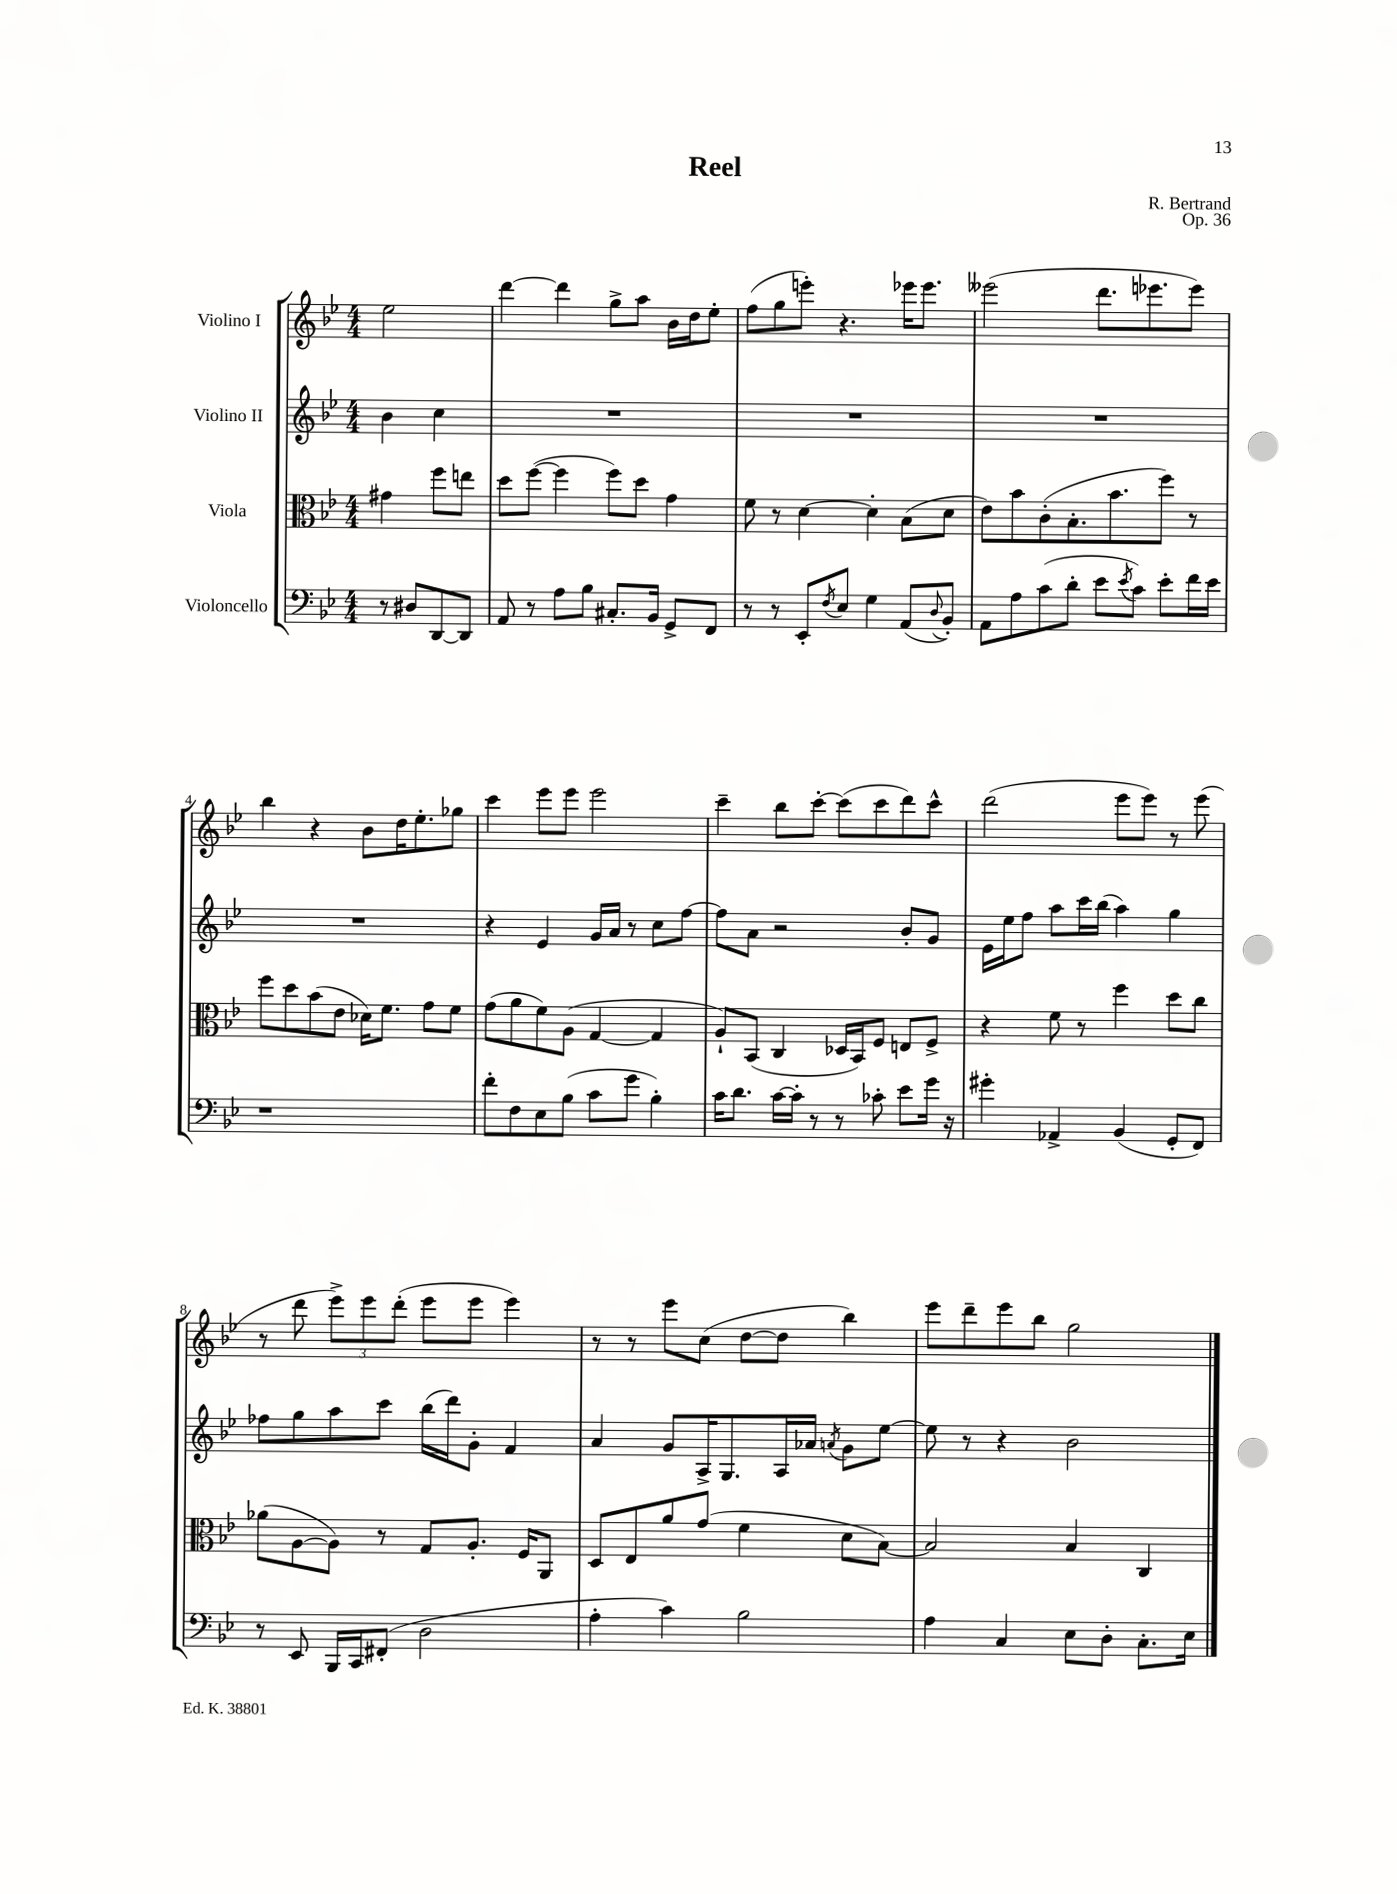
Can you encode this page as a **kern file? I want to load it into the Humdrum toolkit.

**kern	**kern	**kern	**kern
*part4	*part3	*part2	*part1
*staff4	*staff3	*staff2	*staff1
*I"Violoncello	*I"Viola	*I"Violino II	*I"Violino I
*clefF4	*clefC3	*clefG2	*clefG2
*k[b-e-]	*k[b-e-]	*k[b-e-]	*k[b-e-]
*M4/4	*M4/4	*M4/4	*M4/4
=	=	=	=
8r	4g#X\	4b-\	2ee-\
8D#X/L	.	.	.
[8DD/	8ff\L	4cc\	.
8DD/J]	8een\J	.	.
=1	=1	=1	=1
8AA/	8dd\L	1r	[4ddd\
8r	([8ff\J	.	.
8A\L	4ff\]	.	4ddd\]
8B-\J	.	.	.
8.C#X'/L	8ff\L)	.	8gg^\L
.	8dd\J	.	8aa\J
16BB-/Jk	.	.	.
8GG^/L	4g\	.	16b-\LL
.	.	.	16dd\J
8FF/J	.	.	8ee-'\J
=2	=2	=2	=2
8r	8f\	1r	(8ff\L
8r	8r	.	8gg\
8EE-'/L	[4d\	.	8eeen'\J)
8qF/	.	.	.
8E-/J	.	.	4.r
4G\	4d'\]	.	.
(8AA/L	(8B-\L	.	16eee-X\KL
.	.	.	8.eee-\J
8qqD/	.	.	.
8BB-'/J)	8d\J	.	.
=3	=3	=3	=3
8AA\L	8e-\L)	1r	(2eee--X\
8A\	8b-\	.	.
(8c\	(8c'\	.	.
8d'\J	8.B-'\	.	.
8e-\L	.	.	8.ddd\L
.	8.b-\	.	.
8qe-/	.	.	.
8c\J)	.	.	.
.	.	.	8.eee-X\
8e-'\L	8ff\J)	.	.
16f\L	8r	.	8eee-\J)
16e-\JJ	.	.	.
!!LO:LB:g=z
=4	=4	=4	=4
1r	8ff\L	1r	4bb-\
.	8dd\	.	.
.	(8b-\	.	4r
.	8e-\J	.	.
.	16d-X\KL)	.	8b-\L
.	8.f\J	.	.
.	.	.	16dd\K
.	.	.	8.ee-'\
.	8g\L	.	.
.	8f\J	.	8gg-X\J
=5	=5	=5	=5
8f'\L	(8g\L	4r	4ccc\
8F\	8a\	.	.
8E-\	8f\)	4e-/	8eee-\L
(8B-\J	(8A\J	.	8eee-\J
8c\L	[4G/	16g/LL	2eee-\
.	.	16a/JJ	.
8g\J	.	8r	.
4B-'\)	4G/]	8cc\L	.
.	.	[8ff\J	.
=6	=6	=6	=6
16c\KL	8A`/L)	8ff\L]	4ccc~\
8.d\J	.	.	.
.	(8BB-/J	8a\J	.
[16c\LL	4C/	2r	8bb-\L
16c'\JJ]	.	.	.
8r	.	.	[8ccc'\J
8r	16D-X/LL	.	(8ccc\L]
.	16BB-/J)	.	.
8c-X'\	8F/J	.	8ccc\
8e-\L	8En/L	8b-'/L	8ddd\)
16g\Jk	8F^/J	8g/J	8ccc^^\J
16r	.	.	.
=7	=7	=7	=7
4g#X'\	4r	16e-\LL	(2ddd\
.	.	16ee-\J	.
.	.	8ff\J	.
4AA-X^/	8f\	8aa\L	.
.	8r	16ccc\L	.
.	.	(16bb-\JJ	.
(4BB-/	4ff\	4aa\)	8eee-\L
.	.	.	8eee-\J)
8GG'/L	8dd\L	4gg\	8r
8FF/J)	8cc\J	.	(8eee-\
!!LO:LB:g=z
=8	=8	=8	=8
8r	(8a-X\L	8ff-X\L	8r
8EE-/	[8A\	8gg\	8ddd\
16BBB-/LL	8A\J])	8aa\	12eee-^\L)
16CC/J	.	.	.
.	.	.	12eee-\
(8FF#X'/J	8r	8ccc\J	.
.	.	.	(12ddd'\J
2D\	8G/L	(16bb-\LL	8eee-\L
.	.	16ddd\J)	.
.	8.A'/J	8g'\J	8eee-\J
.	.	4f/	4eee-\)
.	16F/KL	.	.
.	8AA/J	.	.
=9	=9	=9	=9
4A'\	8D/L	4a/	8r
.	8E-/	.	8r
4c\)	8a/	8g/L	8eee-\L
.	(8g/J	16A^/K	(8cc\J
.	.	8.G/	.
2B-\	4f\	.	[8dd\L
.	.	16A/L	8dd\J]
.	.	16a-X/JJ	.
.	.	8qan/	.
.	8d\L	8g\L	4bb-\)
.	[8B-\J)	[8ee-\J	.
=10	=10	=10	=10
4A\	2B-/]	8ee-\]	8eee-\L
.	.	8r	8ddd~\
4C/	.	4r	8eee-\
.	.	.	8bb-\J
8E-\L	4B-/	2b-\	2gg\
8D'\J	.	.	.
8.C'\L	4C/	.	.
16E-\Jk	.	.	.
==	==	==	==
*-	*-	*-	*-
